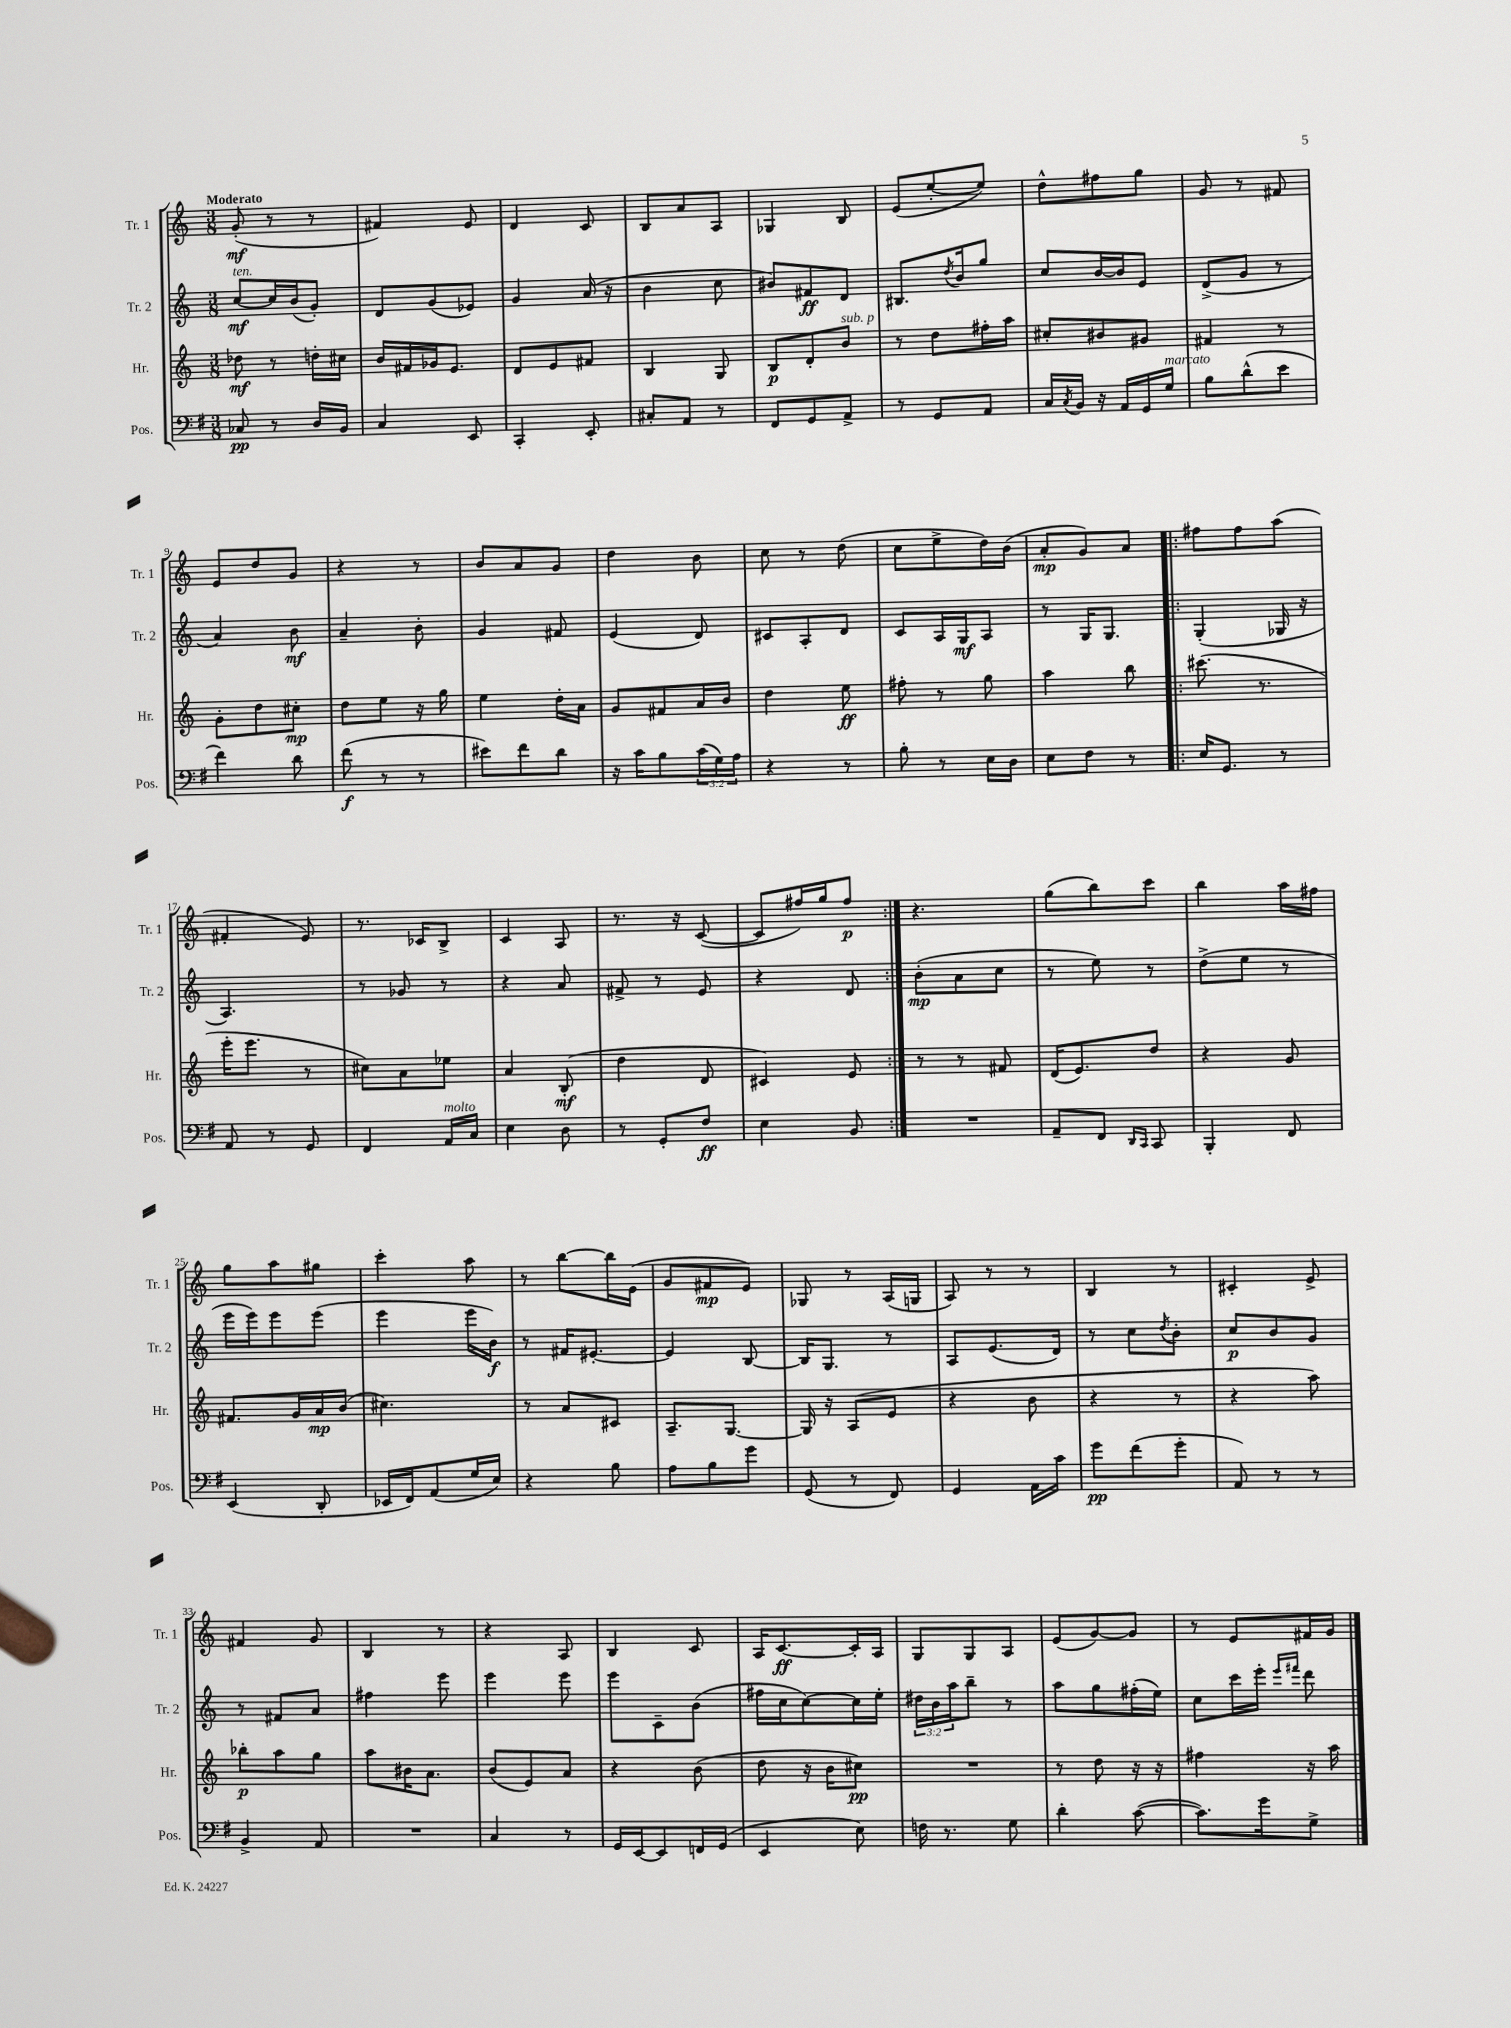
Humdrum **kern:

**kern	**dynam	**kern	**dynam	**kern	**dynam	**kern	**dynam
*part4	*part4	*part3	*part3	*part2	*part2	*part1	*part1
*staff4	*staff4	*staff3	*staff3	*staff2	*staff2	*staff1	*staff1
*I"Pos.	*	*I"Hr.	*	*I"Tr. 2	*	*I"Tr. 1	*
*I'Pos.	*	*I'Hr.	*	*I'Tr. 2	*	*I'Tr. 1	*
*clefF4	*	*clefG2	*	*clefG2	*	*clefG2	*
*k[f#]	*	*k[]	*	*k[]	*	*k[]	*
*M3/8	*	*M3/8	*	*M3/8	*	*M3/8	*
=1	=1	=1	=1	=1	=1	=1	=1
!	!	!	!	!	!	!LO:TX:a:B:t=Moderato	!
!	!	!	!	!LO:TX:a:i:t=ten.	!	!	!
8C-X/	pp	8dd-X\	mf	[8cc/L	mf	(8g'/	mf
8r	.	8r	.	16cc/L]	.	8r	.
.	.	.	.	(16b/J	.	.	.
16D/LL	.	16ddn'\LL	.	8g'/J)	.	8r	.
16BB/JJ	.	16cc#X\JJ	.	.	.	.	.
=2	=2	=2	=2	=2	=2	=2	=2
4C/	.	16b/LL	.	8d/L	.	4f#X/)	.
.	.	16f#X/	.	.	.	.	.
.	.	16g-X/J	.	(8g/	.	.	.
.	.	8.e/J	.	.	.	.	.
8EE/	.	.	.	8e-X/J)	.	8e/	.
=3	=3	=3	=3	=3	=3	=3	=3
4CC'/	.	8d/L	.	4g/	.	4d/	.
.	.	8e/	.	.	.	.	.
8EE'/	.	8f#X/J	.	(16a/	.	8c/	.
.	.	.	.	16r	.	.	.
=4	=4	=4	=4	=4	=4	=4	=4
8C#X'/L	.	4B/	.	4b\	.	8B/L	.
8AA/J	.	.	.	.	.	8a/	.
8r	.	8G/	.	8cc\	.	8A/J	.
=5	=5	=5	=5	=5	=5	=5	=5
8FF#/L	.	8B/L	p	8b#X/L)	.	4G-X/	.
8GG/	.	8d'/	.	8f#X/	ff	.	.
!	!	!LO:TX:a:i:t=sub. p	!	!	!	!	!
8AA^/J	.	8b/J	.	8d/J	.	8B/	.
=6	=6	=6	=6	=6	=6	=6	=6
8r	.	8r	.	8.B#X/L	.	(8e/L	.
8GG/L	.	8dd\L	.	.	.	[8ee'/	.
.	.	.	.	8qdd/	.	.	.
.	.	.	.	16b/k	.	.	.
8AA/J	.	16ff#X'\L	.	8gg/J	.	8ee/J])	.
.	.	16aa\JJ	.	.	.	.	.
=7	=7	=7	=7	=7	=7	=7	=7
16C/LL	.	8cc#X'/L	.	8cc/L	.	8dd^^\L	.
8qC/	.	.	.	.	.	.	.
16BB/JJ	.	.	.	.	.	.	.
16r	.	8b#X/	.	[16b/L	.	8ff#X\	.
16AA/LL	.	.	.	16b/J]	.	.	.
16GG/	.	8g#X/J	.	8e/J	.	8gg\J	.
!LO:TX:a:i:t=marcato	!	!	!	!	!	!	!
16G/JJ	.	.	.	.	.	.	.
=8	=8	=8	=8	=8	=8	=8	=8
8B\L	.	4f#X/	.	(8d^/L	.	8g/	.
(8d^^\	.	.	.	8g/J	.	8r	.
8e\J	.	8r	.	8r	.	8f#X/	.
!!LO:LB:g=z
=9	=9	=9	=9	=9	=9	=9	=9
4f#\)	.	8g'\L	.	4a/)	.	8e/L	.
.	.	8dd\	.	.	.	8dd/	.
8d\	.	8cc#X'\J	mp	8b\	mf	8g/J	.
=10	=10	=10	=10	=10	=10	=10	=10
(8f#\	f	8dd\L	.	4a~/	.	4r	.
8r	.	8ee\J	.	.	.	.	.
8r	.	16r	.	8b'\	.	8r	.
.	.	16gg\	.	.	.	.	.
=11	=11	=11	=11	=11	=11	=11	=11
8e#X\L)	.	4ee\	.	4g/	.	8b/L	.
8f#\	.	.	.	.	.	8a/	.
8d\J	.	16dd'\LL	.	8f#X/	.	8g/J	.
.	.	16a\JJ	.	.	.	.	.
=12	=12	=12	=12	=12	=12	=12	=12
16r	.	8g/L	.	(4e/	.	4dd\	.
16c\KL	.	.	.	.	.	.	.
8B\	.	8f#X/	.	.	.	.	.
(24c\L	.	16a/L	.	8d/)	.	8b\	.
24G\)	.	.	.	.	.	.	.
.	.	16b/JJ	.	.	.	.	.
24A\JJ	.	.	.	.	.	.	.
=13	=13	=13	=13	=13	=13	=13	=13
4r	.	4dd\	.	8c#X/L	.	8cc\	.
.	.	.	.	8A'/	.	8r	.
8r	.	8ee\	ff	8d/J	.	(8dd\	.
=14	=14	=14	=14	=14	=14	=14	=14
8B'\	.	8ff#X'\	.	8c/L	.	8cc\L	.
8r	.	8r	.	16A/L	.	8ee^\	.
.	.	.	.	16G/J	mf	.	.
16E\LL	.	8gg\	.	8A/J	.	16dd\L)	.
16D\JJ	.	.	.	.	.	(16b\JJ	.
=15	=15	=15	=15	=15	=15	=15	=15
8E\L	.	4aa\	.	8r	.	8a'/L	mp
8F#\J	.	.	.	16G/KL	.	8g/)	.
.	.	.	.	8.G/J	.	.	.
8r	.	8bb\	.	.	.	8a/J	.
=16!|:	=16!|:	=16!|:	=16!|:	=16!|:	=16!|:	=16!|:	=16!|:
16E/KL	.	(8.ccc#X\	.	(4G'/	.	8ff#X\L	.
8.GG/J	.	.	.	.	.	.	.
.	.	.	.	.	.	8ff#\	.
.	.	8.r	.	.	.	.	.
8r	.	.	.	16G-X/	.	(8aa\J	.
.	.	.	.	16r	.	.	.
!!LO:LB:g=z
=17	=17	=17	=17	=17	=17	=17	=17
8AA/	.	16eee'\KL	.	4.A/)	.	4f#X'/	.
.	.	8.eee\J	.	.	.	.	.
8r	.	.	.	.	.	.	.
8GG/	.	8r	.	.	.	8e/)	.
=18	=18	=18	=18	=18	=18	=18	=18
4FF#/	.	8cc#X\L)	.	8r	.	8.r	.
.	.	8a\	.	8g-X/	.	.	.
.	.	.	.	.	.	16c-X/KL	.
!LO:TX:a:i:t=molto	!	!	!	!	!	!	!
16AA/LL	.	8ee-X\J	.	8r	.	8B^/J	.
16C/JJ	.	.	.	.	.	.	.
=19	=19	=19	=19	=19	=19	=19	=19
4E\	.	4a/	.	4r	.	4c/	.
8D\	.	(8B'/	mf	8a/	.	8A/	.
=20	=20	=20	=20	=20	=20	=20	=20
8r	.	4dd\	.	8f#X^/	.	8.r	.
8GG'/L	.	.	.	8r	.	.	.
.	.	.	.	.	.	16r	.
8F#/J	ff	8d/	.	8e/	.	([8c/	.
=21	=21	=21	=21	=21	=21	=21	=21
4E\	.	4c#X/)	.	4r	.	8c/L]	.
.	.	.	.	.	.	16ff#X/L)	.
.	.	.	.	.	.	16gg/J	.
8BB/	.	8e/	.	8d/	.	8ff#/J	p
=22:|!	=22:|!	=22:|!	=22:|!	=22:|!	=22:|!	=22:|!	=22:|!
4.r	.	8r	.	(8b'\L	mp	4.r	.
.	.	8r	.	8a\	.	.	.
.	.	8f#X/	.	8cc\J	.	.	.
=23	=23	=23	=23	=23	=23	=23	=23
8AA~/L	.	(16d/KL	.	8r	.	(8gg\L	.
.	.	8.e/)	.	.	.	.	.
8FF#/J	.	.	.	8ee\)	.	8bb\)	.
16qqDD/LL	.	.	.	.	.	.	.
16qqCC/JJ	.	.	.	.	.	.	.
8CC/	.	8dd/J	.	8r	.	8ccc\J	.
=24	=24	=24	=24	=24	=24	=24	=24
4BBB'/	.	4r	.	(8dd^\L	.	4bb\	.
.	.	.	.	8ee\J	.	.	.
8FF#/	.	8g/	.	8r	.	16aa\LL	.
.	.	.	.	.	.	16ff#X\JJ	.
!!LO:LB:g=z
=25	=25	=25	=25	=25	=25	=25	=25
(4EE/	.	8.f#X/L	.	16eee\LL	.	8gg\L	.
.	.	.	.	16eee\J)	.	.	.
.	.	.	.	8eee\	.	8aa\	.
.	.	16g/L	.	.	.	.	.
8DD'/	.	16a/	mp	(8eee\J	.	8gg#X\J	.
.	.	(16b/JJ	.	.	.	.	.
=26	=26	=26	=26	=26	=26	=26	=26
16EE-X/LL	.	4.cc#X\)	.	4eee\	.	4ccc'\	.
16FF#/J)	.	.	.	.	.	.	.
(8AA/	.	.	.	.	.	.	.
16G/L	.	.	.	16eee\LL	.	8aa\	.
16E/JJ)	.	.	.	16b\JJ)	f	.	.
=27	=27	=27	=27	=27	=27	=27	=27
4r	.	8r	.	8r	.	8r	.
.	.	8a/L	.	16f#X/KL	.	[8bb\L	.
.	.	.	.	[8.e#X'/J	.	.	.
8B\	.	8c#X/J	.	.	.	16bb\L]	.
.	.	.	.	.	.	(16e\JJ	.
=28	=28	=28	=28	=28	=28	=28	=28
8A\L	.	8.A~/L	.	4e#/]	.	8g/L	.
8B\	.	.	.	.	.	8f#X/	mp
.	.	[8.G/J	.	.	.	.	.
8g\J	.	.	.	[8B/	.	8e/J)	.
=29	=29	=29	=29	=29	=29	=29	=29
(8GG/	.	16G/]	.	16B/KL]	.	8G-X/	.
.	.	16r	.	8.G/J	.	.	.
8r	.	(8A/L	.	.	.	8r	.
8FF#/)	.	8e/J	.	8r	.	(16A/LL	.
.	.	.	.	.	.	16Gn/JJ	.
=30	=30	=30	=30	=30	=30	=30	=30
4GG/	.	4r	.	8A/L	.	8A/)	.
.	.	.	.	(8.e/	.	8r	.
16AA\LL	.	8b\	.	.	.	8r	.
16c\JJ	.	.	.	16d/Jk)	.	.	.
=31	=31	=31	=31	=31	=31	=31	=31
8g\L	pp	4r	.	8r	.	4B/	.
(8f#\	.	.	.	8cc\L	.	.	.
.	.	.	.	8qdd/	.	.	.
8g'\J	.	8r	.	8b'\J	.	8r	.
=32	=32	=32	=32	=32	=32	=32	=32
8AA/)	.	4r	.	8cc/L	p	4c#X'/	.
8r	.	.	.	8b/	.	.	.
8r	.	8aa\)	.	8g/J	.	8e^/	.
!!LO:LB:g=z
=33	=33	=33	=33	=33	=33	=33	=33
4BB^/	.	8bb-X'\L	p	8r	.	4f#X/	.
.	.	8aa\	.	8f#X/L	.	.	.
8AA/	.	8gg\J	.	8a/J	.	8g/	.
=34	=34	=34	=34	=34	=34	=34	=34
4.r	.	8aa\L	.	4ff#X\	.	4B/	.
.	.	16b#X\K	.	.	.	.	.
.	.	8.a\J	.	.	.	.	.
.	.	.	.	8eee\	.	8r	.
=35	=35	=35	=35	=35	=35	=35	=35
4C/	.	(8b/L	.	4eee\	.	4r	.
.	.	8e/)	.	.	.	.	.
8r	.	8a/J	.	8eee\	.	8A/	.
=36	=36	=36	=36	=36	=36	=36	=36
16GG/LL	.	4r	.	8eee\L	.	4B/	.
[16EE/J	.	.	.	.	.	.	.
8EE/]	.	.	.	8c~\	.	.	.
16FFn/L	.	(8b\	.	(8b\J	.	8c/	.
(16GG/JJ	.	.	.	.	.	.	.
=37	=37	=37	=37	=37	=37	=37	=37
4EE/	.	8dd\	.	16ff#X\LL	.	16A/KL	.
.	.	.	.	16cc\J	.	[8.c/	ff
.	.	16r	.	[8cc\)	.	.	.
.	.	16b\KL	.	.	.	.	.
8E\)	.	8cc#X\J)	pp	16cc\L]	.	16c'/L]	.
.	.	.	.	16ee'\JJ	.	16A/JJ	.
=38	=38	=38	=38	=38	=38	=38	=38
16Fn\	.	4.r	.	24dd#X\LL	.	8G/L	.
.	.	.	.	24b\	.	.	.
8.r	.	.	.	.	.	.	.
.	.	.	.	24aa\J	.	.	.
.	.	.	.	8bb~\J	.	8G/	.
8G\	.	.	.	8r	.	8A/J	.
=39	=39	=39	=39	=39	=39	=39	=39
4d'\	.	8r	.	8aa\L	.	(8e/L	.
.	.	8dd\	.	8gg\	.	[8g/)	.
([8c\	.	16r	.	(16ff#X'\L	.	8g/J]	.
.	.	16r	.	16ee\JJ)	.	.	.
=40	=40	=40	=40	=40	=40	=40	=40
8.c\L])	.	4ff#X\	.	8cc\L	.	8r	.
.	.	.	.	16ccc\L	.	8e/L	.
16g\k	.	.	.	16eee'\JJ	.	.	.
.	.	.	.	16qqeee/LL	.	.	.
.	.	.	.	16qqfff#X/JJ	.	.	.
8G^\J	.	16r	.	8ddd\	.	16f#X/L	.
.	.	16aa\	.	.	.	16g/JJ	.
==	==	==	==	==	==	==	==
*-	*-	*-	*-	*-	*-	*-	*-
